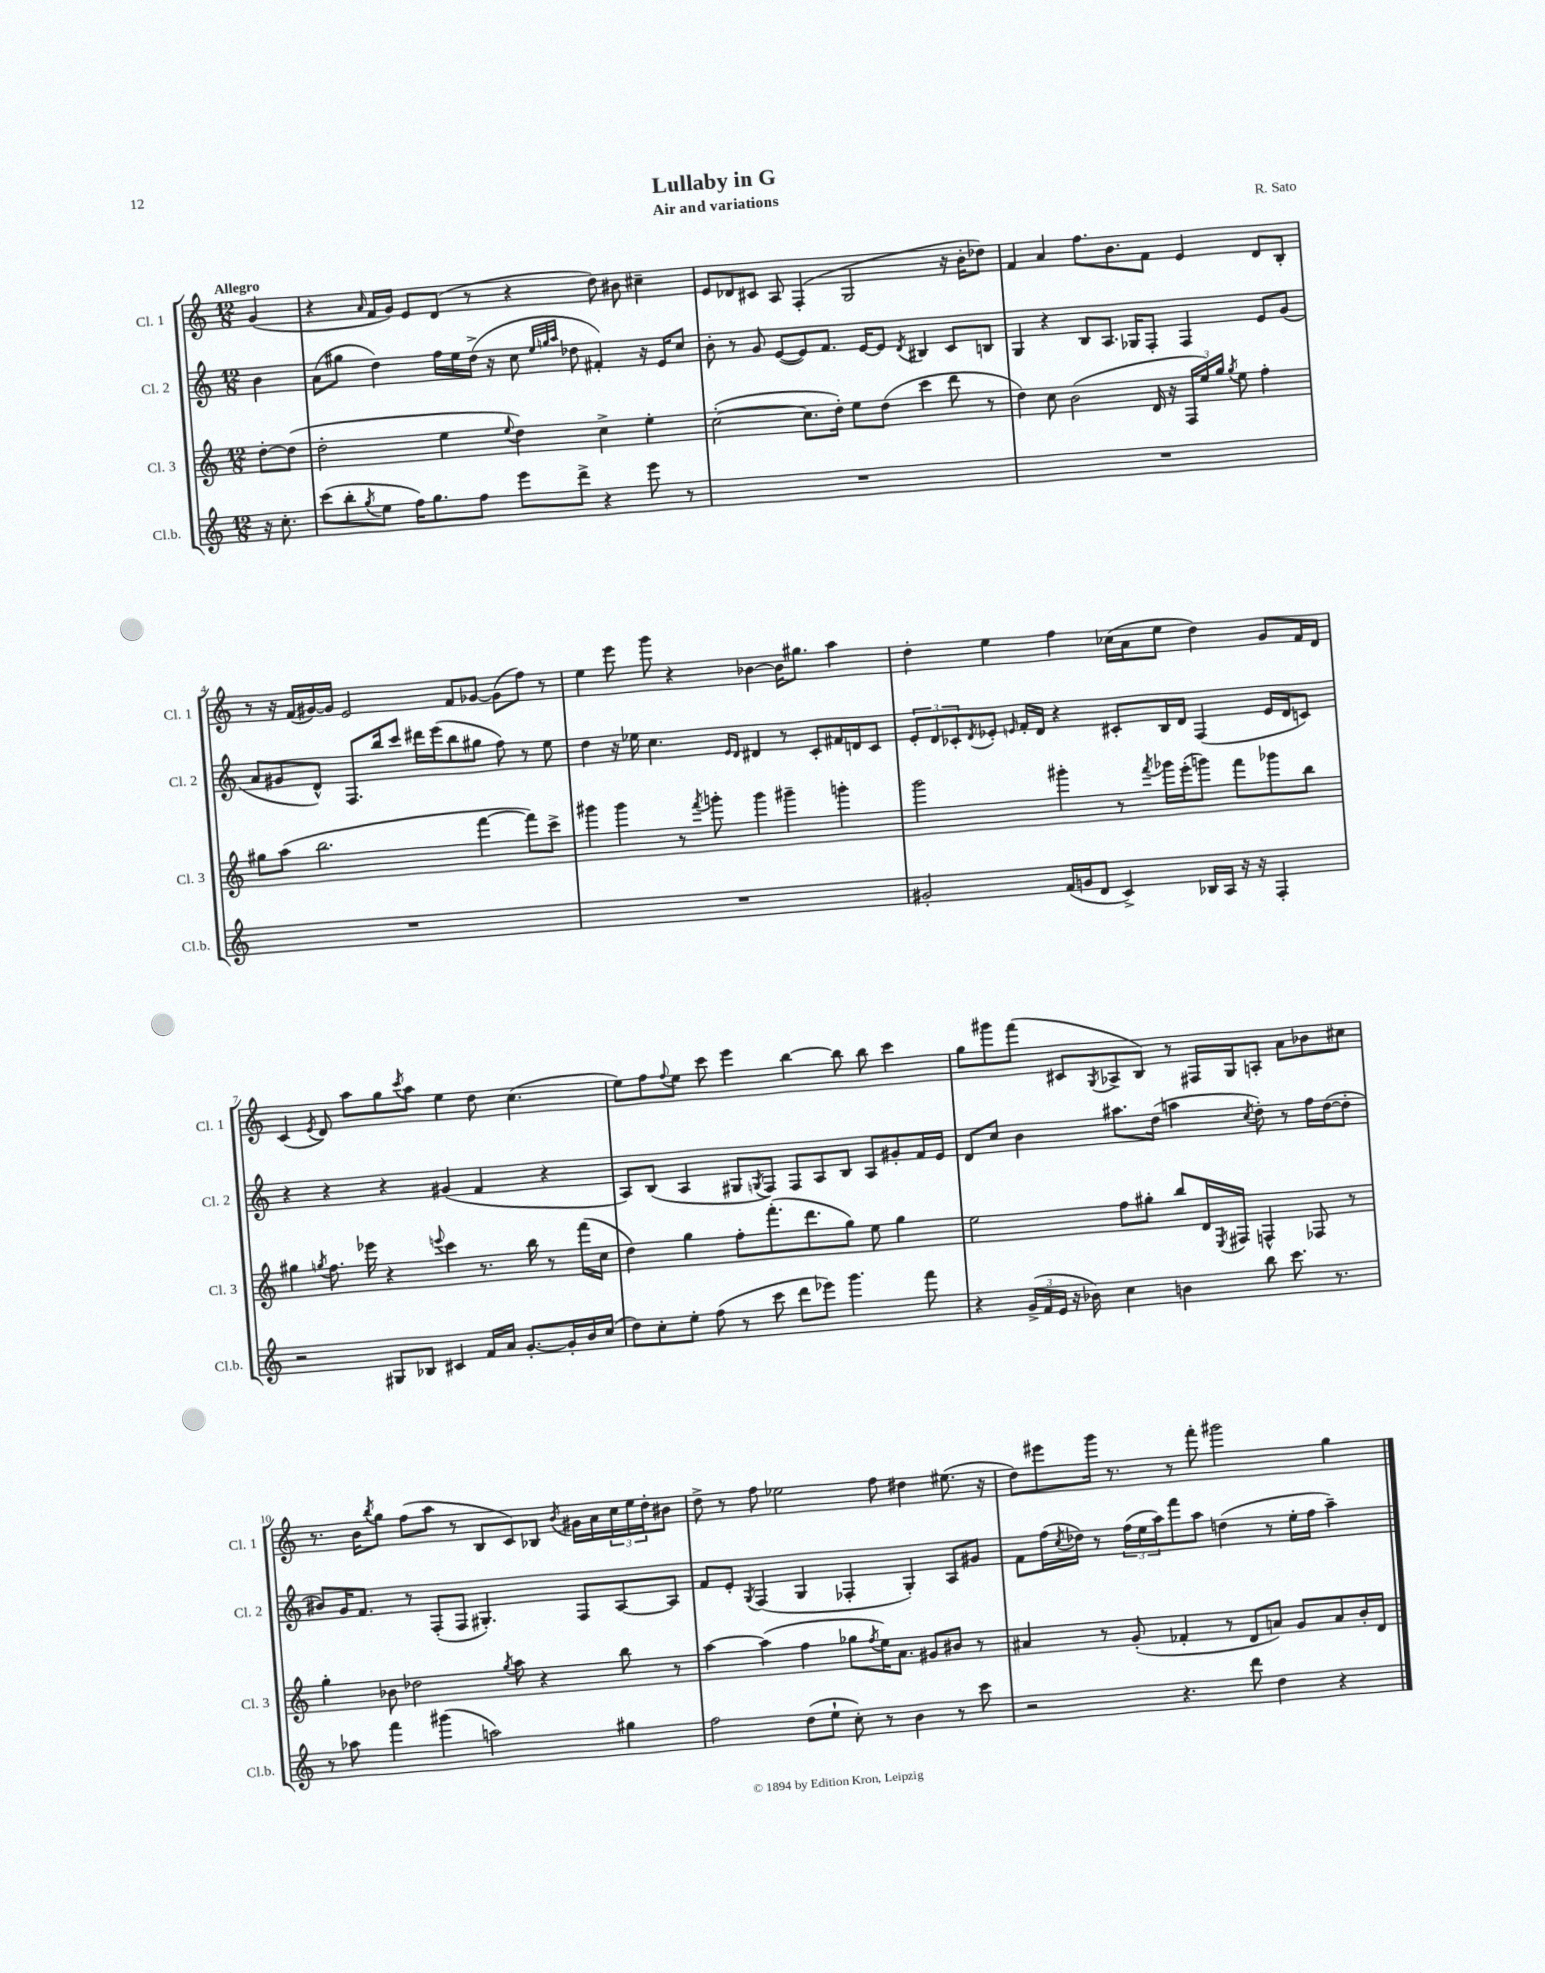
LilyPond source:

\header { title = "Lullaby in G" composer = "R. Sato" subtitle = "Air and variations" }
<<
\new StaffGroup <<
\new Staff = "s0" \with { instrumentName = "Cl. 1" shortInstrumentName = "Cl. 1" } {
    \clef treble \key c \major \numericTimeSignature \time 12/8 \partial 4 \tempo "Allegro"
    g'4( |
    r4 \grace { a'16 } f'16 g'16) e'8 d'8( r8 r4 d''8) bis'8 cis''4-- |
    e'8 des'8 cis'8 a8 f4-.( g2 r16 b'16-. des''8) |
    f'4 a'4 f''8. b'8. f'8 e'4 d'8 b8-. |
    r8 r16 f'16( gis'16~) gis'16 e'2 f'8 ges'8~ ges'8( f''8) r8 |
    e''4 e'''8 g'''8 r4 bes'4~ bes'16 gis''8. a''4 |
    d''4-. e''4 f''4 ces''16( a'16 e''8 d''4) g'8 f'16 d'16 |
    c'4( \acciaccatura { e'8 } d'8) a''8 g''8 \acciaccatura { c'''8 } a''8 e''4 d''8 c''4.( |
    e''8) f''8 \appoggiatura { f''8 } e''8 c'''8 e'''4 b''4~ b''8 b''8 c'''4 |
    g''8 gis'''8 f'''8( cis'8 \acciaccatura { g8 } aes8-> b8) r8 fis16 g16 a8-. a'8 bes'8 cis''8 |
    r8. b'16 \acciaccatura { b''8 } g''8 f''8( a''8 r8 b8 c'8) bes8 \acciaccatura { b'8 } gis'16 a'16 \tuplet 3/2 { c''16 e''16 d''16-. } bis'8 |
    d''8-> r8 f''8 ees''2 f''8 dis''4 eis''8.( r16 |
    d''8) eis'''8 g'''16 r8. r8 f'''8-. gis'''2 g''4 \bar "|." |
}
\new Staff = "s1" \with { instrumentName = "Cl. 2" shortInstrumentName = "Cl. 2" } {
    \clef treble \key c \major \numericTimeSignature \time 12/8 \partial 4
    b'4 |
    a'8( gis''8 d''4) f''16 e''16 d''16->( r16 c''8 \grace { e''32 g''32 a''32 } des''8 fis'4-.) r16 e'16 c''8 |
    b'8-. r8 g'8 e'8~( e'8) f'8. e'16~ e'8 \acciaccatura { d'8 } bis4 c'8 b8 |
    g4 r4 b8 a8. ges16 f8-. f4 e'8 g'8( |
    a'8 gis'8 d'8-^) f8. b''16 c'''8 dis'''16 e'''16( b''8 gis''8 f''8) r8 e''8 |
    d''4 r16 ees''16 c''4. \grace { e'16 d'16 } dis'4 r8 c'8-. fis'16 d'16 c'8 |
    \tuplet 3/2 { e'8-. d'8 ces'8-. } \acciaccatura { d'8 } ees'8-. \grace { e'16 } f'16-. d'16 r4 cis'8-. b16 d'16 f4( e'16 d'16 c'8) |
    r4 r4 r4 gis'4( f'4 r4 |
    a8) b8( a4 gis8 \acciaccatura { g8 } f8) f8 a8 b8 a8 gis'8-. f'16 e'16 |
    d'8 c''8 b'4 ais''8. d''16( a''4 \acciaccatura { c''8 } d''8-.) r8 f''16 d''16~( d''8-. |
    bis'8) g'16 f'8. r8 f8-.( f8 gis4.-.) f8 a8~ a8 |
    f'8 e'8-. \acciaccatura { g8 } f4( g4 fes4-. g4-.) a8 gis'8 |
    f'8 f''16( \acciaccatura { c''8 } des''16) r8 \tuplet 3/2 { f''16( e''16 a''16) } f'''8 a''8 d''4( r8 e''16-. f''16 a''4--) \bar "|." |
}
\new Staff = "s2" \with { instrumentName = "Cl. 3" shortInstrumentName = "Cl. 3" } {
    \clef treble \key c \major \numericTimeSignature \time 12/8 \partial 4
    d''8~-. d''8( |
    d''2-. e''4 \appoggiatura { e''8 } d''4) c''4-> e''4-. |
    c''2~-.( c''8. d''16-.) e''8 d''8( c'''4 d'''8 r8 |
    d''4) c''8 b'2( d'16 r16 \tuplet 3/2 { f16 e''16) g''16 } \acciaccatura { g''8 } e''8 f''4-. |
    gis''8 a''8( b''2. f'''4~ f'''8) c'''8-> |
    gis'''4 gis'''4 r8 \acciaccatura { f'''8 } g'''8-. g'''4 gis'''4-- g'''4-. |
    g'''2 gis'''4-. r8 \acciaccatura { f'''8 } ges'''16 e'''16-.( g'''8) f'''8 ges'''8 b''8 |
    gis''4 \acciaccatura { g''8 } f''8. ees'''16 r4 \appoggiatura { e'''8 } c'''4 r8. b''16 r8 f'''16( c''16 |
    d''4) g''4 f''8-. f'''8.-.( d'''8. g''8) e''8 g''4 |
    e''2 f''8 gis''8-. b''8 d'16 \acciaccatura { e8 } fis16 f4-^ fes8 r8 |
    g''4-. bes'8 des''2 \acciaccatura { g''8 } a''8 r4 b''8 r8 |
    a''4~ a''4( f''4 ges''8 \acciaccatura { f''8 } e''16) a'8. gis'8 bis'8 r8 |
    ais'4 r8 g'8-.( fes'4-. r8 d'8 a'8) g'8 a'8 b'16-. d'16 \bar "|." |
}
\new Staff = "s3" \with { instrumentName = "Cl.b." shortInstrumentName = "Cl.b." } {
    \clef treble \key c \major \numericTimeSignature \time 12/8 \partial 4
    r16 c''8.-. |
    c'''8( b''8-. \acciaccatura { g''8 } e''8 f''16) g''8. f''8 e'''8 d'''8-> r4 e'''8 r8 |
    R1. |
    R1. |
    R1. |
    R1. |
    gis'2-. f'16( g'16 d'8 c'4->) bes16 a16 r16 r16 f4-. |
    r2 gis8 bes8 cis'4 f'16 a'16 g'8.~-. g'16-. b'16 c''16( |
    d''8) c''8-. e''8-. f''8( r8 c'''8 d'''8 ees'''8) g'''4. f'''8 |
    r4 \tuplet 3/2 { g'16->( f'16 e'16 } r16 bes'16) c''4 b'4 b''8 c'''8. r8. |
    r8 aes''8 f'''4 gis'''4( a''2) gis''4 |
    f''2 d''8( e''8-! c''8-.) r8 b'4 r8 c'''8 |
    r2 r4. d'''8 d''4 r4 \bar "|." |
}
>>
>>
